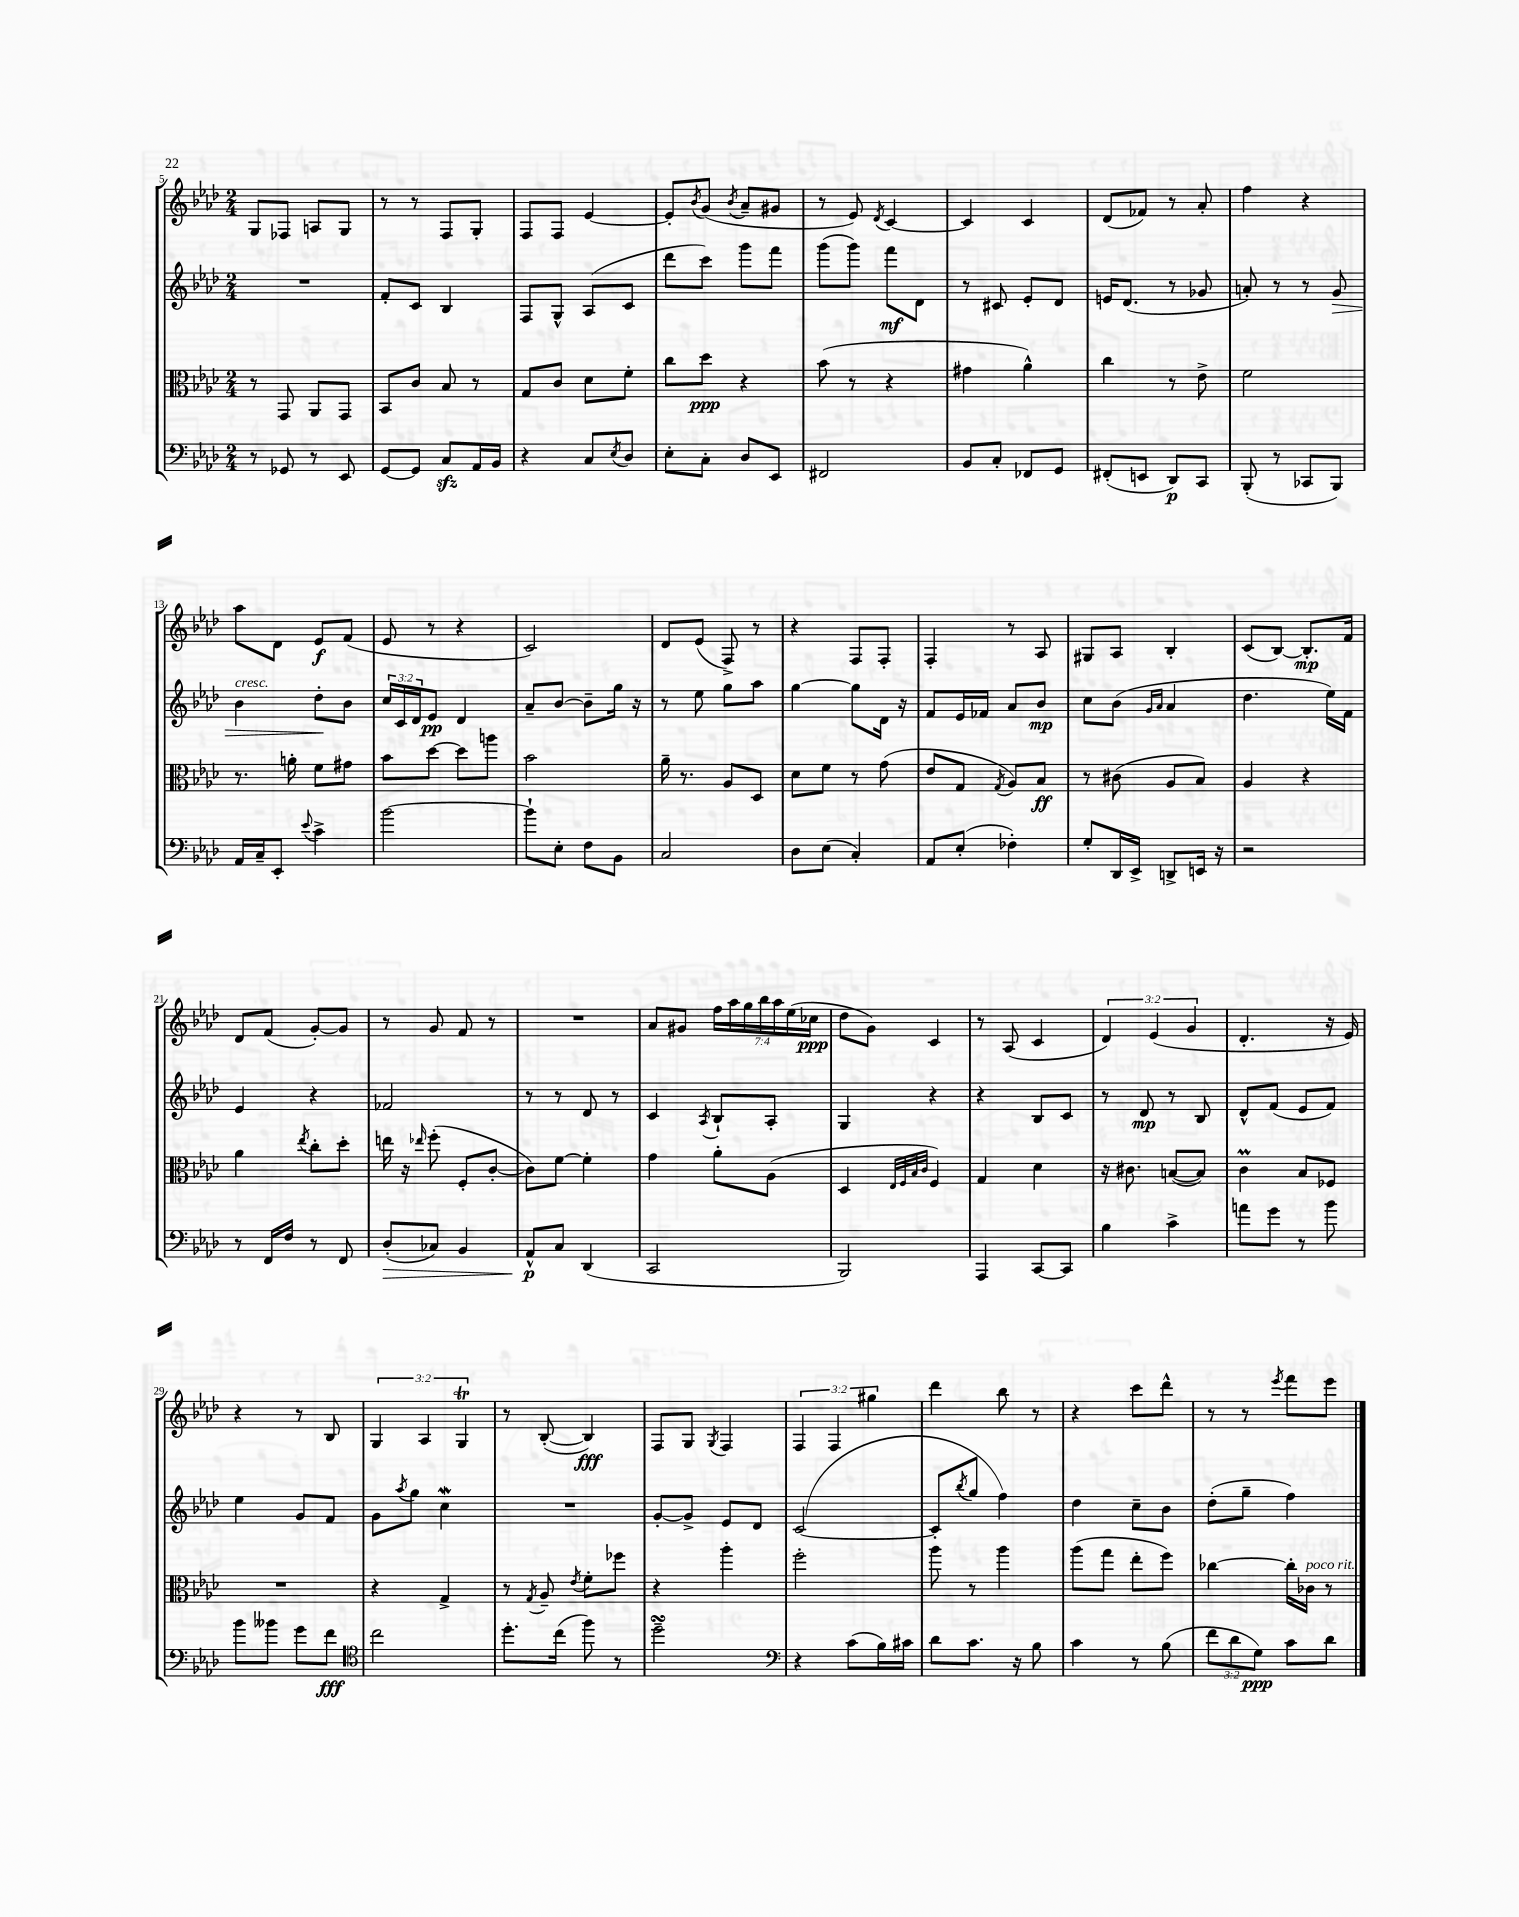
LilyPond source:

<<
\new StaffGroup <<
\new Staff = "s0" {
    \clef treble \key aes \major \numericTimeSignature \time 2/4 \override Staff.TupletNumber.text = #tuplet-number::calc-fraction-text
    g8 fes8 a8 g8 |
    r8 r8 f8 g8-. |
    f8 f8 ees'4~ |
    ees'8-. \acciaccatura { bes'8 } g'8( \acciaccatura { bes'8 } aes'8-- gis'8 |
    r8 ees'8) \acciaccatura { des'8 } c'4~ |
    c'4 c'4 |
    des'8( fes'8) r8 aes'8-. |
    f''4 r4 |
    aes''8 des'8 ees'8\f f'8( |
    ees'8 r8 r4 |
    c'2) |
    des'8 ees'8( f8->) r8 |
    r4 f8 f8-. |
    f4-. r8 aes8 |
    gis8 aes8 bes4-. |
    c'8( bes8~) bes8.-.\mp f'16 |
    des'8 f'8( g'8~-.) g'8 |
    r8 g'8 f'8 r8 |
    R2 |
    aes'8 gis'8 \tuplet 7/4 { f''16 aes''16 g''16 bes''16 aes''16 ees''16( ces''16\ppp } |
    des''8 g'8) c'4 |
    r8 aes8( c'4 |
    \tuplet 3/2 { des'4) ees'4( g'4 } |
    des'4.-. r16 ees'16) |
    r4 r8 bes8 |
    \tuplet 3/2 { g4 aes4 g4\trill } |
    r8 bes8~-.( bes4\fff) |
    f8 g8 \acciaccatura { g8 } f4 |
    \tuplet 3/2 { f4 f4 gis''4 } |
    des'''4 bes''8 r8 |
    r4 c'''8 des'''8-^ |
    r8 r8 \acciaccatura { ees'''8 } f'''8 ees'''8 \bar "|." |
}
\new Staff = "s1" {
    \clef treble \key aes \major \numericTimeSignature \time 2/4 \override Staff.TupletNumber.text = #tuplet-number::calc-fraction-text
    R2 |
    f'8-. c'8 bes4 |
    f8 g8-^ aes8( c'8 |
    des'''8 c'''8) g'''8 f'''8 |
    g'''8( g'''8) f'''8\mf des'8 |
    r8 cis'8 ees'8-. des'8 |
    e'16 des'8.( r8 ges'8 |
    a'8-.) r8 r8 g'8\> |
    bes'4^\markup { \italic "cresc." } des''8-.\! bes'8 |
    \tuplet 3/2 { c''16 c'16 des'16 } ees'8\pp des'4 |
    aes'8-- bes'8~ bes'8-- g''16 r16 |
    r8 ees''8 g''8 aes''8 |
    g''4~ g''8 des'16 r16 |
    f'8 ees'16 fes'16 aes'8 bes'8\mp |
    c''8 bes'8( \grace { g'16 aes'16 } aes'4 |
    des''4. ees''16) f'16 |
    ees'4 r4 |
    fes'2 |
    r8 r8 des'8 r8 |
    c'4 \acciaccatura { aes8 } bes8-! aes8-. |
    g4 r4 |
    r4 bes8 c'8 |
    r8 des'8\mp r8 bes8 |
    des'8-^ f'8( ees'8 f'8) |
    ees''4 g'8 f'8 |
    g'8 \acciaccatura { aes''8 } g''8 c''4\mordent |
    R2 |
    g'8~-. g'8-> ees'8 des'8 |
    c'2~( |
    c'8-. \acciaccatura { bes''8 } g''8 f''4) |
    des''4 c''8-- bes'8 |
    des''8-.( g''8-- f''4) \bar "|." |
}
\new Staff = "s2" {
    \clef alto \key aes \major \numericTimeSignature \time 2/4
    r8 g,8 aes,8 g,8 |
    bes,8 c'8 bes8 r8 |
    g8 c'8 des'8 f'8-. |
    c''8 des''8\ppp r4 |
    bes'8( r8 r4 |
    gis'4 aes'4-^) |
    c''4 r8 ees'8-> |
    f'2 |
    r8. a'16-. f'8 gis'8 |
    bes'8 des''8~ des''8 a''8 |
    bes'2 |
    aes'16-- r8. aes8 des8 |
    des'8 f'8 r8 g'8( |
    ees'8 g8 \acciaccatura { g8 } aes8) bes8\ff |
    r8 cis'8( aes8 bes8) |
    aes4 r4 |
    aes'4 \acciaccatura { ees''8 } c''8-. des''8-. |
    e''16 r16 \grace { ees''16 } f''8-.( f8-. c'8~-. |
    c'8) f'8~ f'4-. |
    g'4 aes'8-. aes8( |
    des4 \grace { ees32 f32 bes32 c'32 } f4) |
    g4 des'4 |
    r16 cis'8. b8~( b8) |
    c'4\prall bes8 fes8 |
    R2 |
    r4 g4-> |
    r8 \acciaccatura { g8 } aes8-- \acciaccatura { ees'8 } f'8-. fes''8 |
    r4 aes''4-. |
    f''2-. |
    aes''8 r8 aes''4 |
    aes''8( g''8 ees''8-. f''8) |
    ces''4~ ces''16-. ces'16^\markup { \italic "poco rit." } r8 \bar "|." |
}
\new Staff = "s3" {
    \clef bass \key aes \major \numericTimeSignature \time 2/4 \override Staff.TupletNumber.text = #tuplet-number::calc-fraction-text
    r8 ges,8 r8 ees,8 |
    g,8~ g,8 c8\sfz aes,16 bes,16 |
    r4 c8 \acciaccatura { ees8 } des8 |
    ees8-. c8-. des8 ees,8 |
    fis,2 |
    bes,8 c8-. fes,8 g,8 |
    fis,8-.( e,8 des,8\p) c,8 |
    bes,,8-.( r8 ces,8 bes,,8) |
    aes,16 c16-- ees,8-. \appoggiatura { ees'8 } c'4-> |
    bes'2~ |
    bes'8-! ees8-. f8 bes,8 |
    c2 |
    des8 ees8( c4-.) |
    aes,8 ees8-.( fes4-.) |
    g8-. des,16 ees,16-> d,8-> e,16 r16 |
    r2 |
    r8 f,16 f16 r8 f,8 |
    des8-.\>( ces8) bes,4 |
    aes,8-^\p\! c8 des,4( |
    c,2 |
    bes,,2) |
    aes,,4 c,8~ c,8 |
    bes4 c'4-> |
    a'8 g'8 r8 bes'8 |
    bes'8 beses'8 g'8 f'8\fff |
    \clef tenor c''2 |
    des''8.-. c''16( f''8) r8 |
    des''2--\turn |
    \clef bass r4 c'8( bes16) cis'16 |
    des'8 c'8. r16 bes8 |
    c'4 r8 bes8( |
    \tuplet 3/2 { f'8 des'8 g8\ppp) } c'8 des'8 \bar "|." |
}
>>
>>
\layout { \context { \Score currentBarNumber = #5 } }
